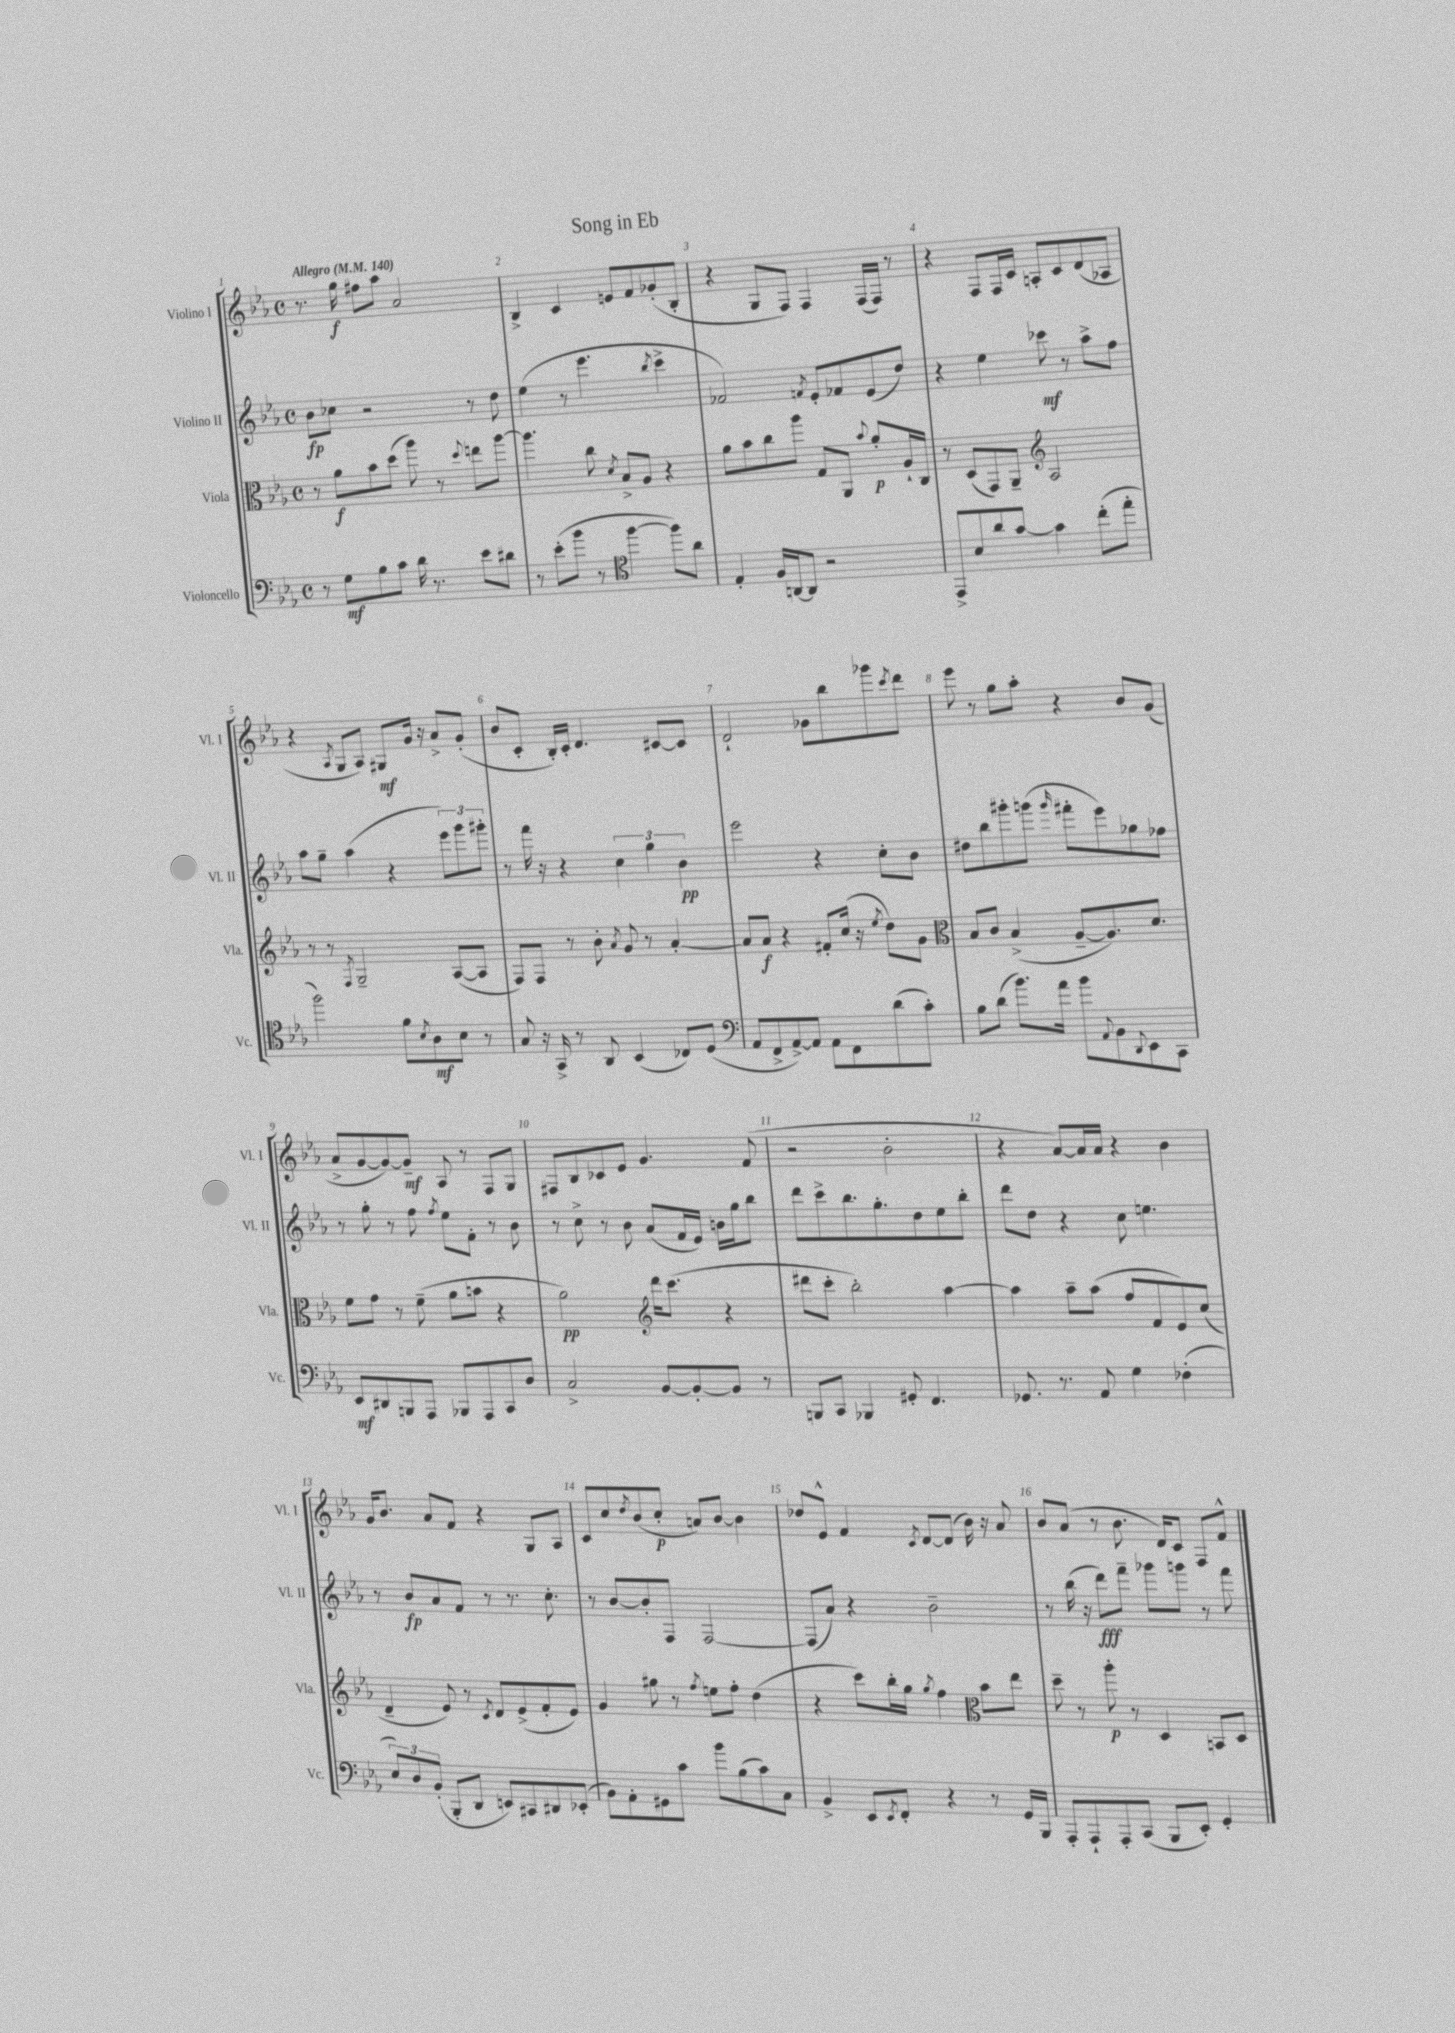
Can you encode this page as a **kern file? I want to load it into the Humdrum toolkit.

**kern	**kern	**kern	**kern
*staff4	*staff3	*staff2	*staff1
*clefF4	*clefC3	*clefG2	*clefG2
*k[b-e-a-]	*k[b-e-a-]	*k[b-e-a-]	*k[b-e-a-]
*M4/4	*M4/4	*M4/4	*M4/4
*met(c)	*met(c)	*met(c)	*met(c)
*MM140	*MM140	*MM140	*MM140
8r	8r	8b-\L	8.r
8G\L	8a-\L	8cc-\J	.
.	.	.	16gg\
8B-\	8b-\	2r	8ff#\L
8c\J	(8dd\J	.	8aa-\J
16d\	8aa-\)	.	2a-/
8.r	.	.	.
.	8r	.	.
.	8qqdd/	.	.
8e-\L	8ee\L	8r	.
8d#\J	[8aa-\J	8dd\	.
=	=	=	=
8r	4.aa-\]	(4ee-\	4B-^/
(8e-'\L	.	.	.
8b-\J	.	8r	4c/
8r	8cc\	4.eee-\	.
*clefC4	*	*	*
.	8qd/	.	.
[4ff\	8B-^/L	.	8e/L
.	8A-/J	.	8f/
.	.	8qbb-/	.
8ff\]L)	4r	4ccc^\	(8g-'/
8a-\J	.	.	8B-'/J
=	=	=	=
4E-'/	8a-\L	2f-/)	4r
.	8b-\	.	.
16F/LL	8cc\	.	8G/L
[16AA/J	.	.	.
8AA/]J	8aa-\J	.	8F/J)
.	.	8qf/	.
2r	8G/L	8e-'/L	4F/
.	8AA-/J	8f-/	.
.	8qqb-/	.	.
.	8a-'/L	(8e-/	(16F/LL
.	.	.	16F/JJ)
.	16A-`/L	8dd/J)	8r
.	16C/JJ	.	.
=	=	=	=
8EE-^/L	8r	4r	4r
8B-/	(8D/L	.	.
8a-/	8GG/)	4ee-\	8F/L
[8g/J	8AA-~/J	.	16F/L
.	.	.	16c/JJ
*	*clefG2	*	*
4g\]	2A-/	8ccc-\	8A'/L
.	.	8r	8c/
(8cc'\L	.	8aa-^\L	(8d/
8ee-'\J	.	8ff\J	8A-/J
=	=	=	=
2ff\)	8r	8aa-\L	4r
.	8r	8gg~\J	.
.	8qF/	.	8qA-/
.	2G~/	(4aa-\	8G/L
.	.	.	8A-/J)
8f\L	.	4r	8G#/L
8qB-/	.	.	.
8A-\	.	.	16g/Jk
.	.	.	16r
8B-\J	([8A-/L	12eee-\L)	8a-^/L
.	.	12ggg\	.
8r	8A-/]J	.	(8g'/J
.	.	12ggg#'\J	.
=	=	=	=
8G/	8F/L)	8r	8b-/L
16r	8F/J	16fff\	8c'/J
16GG^/	.	16r	.
8r	8r	4r	16B-'/LL)
.	.	.	16c'/JJ
8AA-/	8b-'\	.	4.d/
.	8qa-/	.	.
(4BB-/	8g/	6cc\	.
.	8r	.	.
.	.	6gg\	.
8C-/L)	[4a-'/	.	[8c#/L
.	.	6b-\	.
(8D/J	.	.	8c#/]J
=	=	=	=
*clefF4	*	*	*
8AA-/L	8a-/]L	2eee-\	2d`/
8FF^/	8a-/J	.	.
[8AA-^/)	4r	.	.
8AA-/]J	.	.	.
8AA-\L	8f#'/L	4r	8g-\L
8FF\	(16cc/Jk	.	8bb-\
.	16r	.	.
.	8qee-/	.	.
(8d\	8dd\L)	8cc'\L	8ggg-\
.	.	.	8qccc/
8c'\J)	8g\J	8b-\J	8ddd\J
=	=	=	=
*	*clefC3	*	*
8B-\L	8B-/L	8dd#\L	8eee-\
(8d\J	8c/J	8bb-\	8r
8.b-\L)	(4B-^/	8ggg#'\	8gg\L
.	.	(8ggg\J	8aa-'\J
16a-\Jk	.	.	.
.	.	16qqggg/	.
8b-\L	[8A-~/L	8fff#'\L	4r
8qqAA-/	.	.	.
8BB-\	8.A-/])	8eee-\)	.
8qqDD/	.	.	.
8EE-\	.	8gg-\	8b-/L
.	8.d/J	.	.
8CC\J	.	8ff-\J	(8g/J
=	=	=	=
8EE-/L	8f\L	8r	8a-^/L
8DD#/	8g\J	8gg'\	[8g/
8BBB/	8r	8r	8g/_)
8AAA-/J	(8f~\	8ff\	8g~/]J
.	.	8qff/	.
8BBB-/L	8a-\L	8ee-\L	8A-/
8AAA-/	8b\J	8f'\J	8r
8CC/	4r	8r	8F/L
8D/J	.	8b-\	8G/J
=	=	=	=
2C^/	2a-\)	8r	8F#/L
.	.	8cc^\	8B-/
.	.	8r	8c-/
.	.	8b-\	8e-/J
*	*clefG2	*	*
[8BB-/L	16ddd\LK	(8a-/L	4.g/
.	(8.ccc\J	.	.
8BB-'/_	.	16f/L	.
.	.	16e-/JJ)	.
8BB-/]J	4r	16b\LL	.
.	.	16gg\J	.
8r	.	8bb-\J	(8f/
=	=	=	=
8BBB/L	8ddd#\L	8ddd\L	2r
8CC/J	8ccc'\J	8ccc^\	.
4BBB-/	2bb-'\)	8.bb-\	.
.	.	8.gg'\	.
8GG#'/	.	.	2b-'\
4.FF/	.	8dd\	.
.	[4aa-\	8ee-\	.
.	.	8bb-'\J	.
=	=	=	=
8.GG-/	4aa-\]	8ddd\L	4r
.	.	8dd\J	.
8.r	.	.	.
.	8aa-~\L	4r	[8a-/L)
8AA-/	(8aa-\J	.	16a-/]L
.	.	.	16a-/JJ
4G\	8ff/L	8cc\	4r
.	8f/	4.ee\	.
(4F-'\	8e-/)	.	4b-\
.	(8cc/J	.	.
=	=	=	=
12E-/L)	4d~/	8r	16g/LK
.	.	.	8.b-/J
12D/	.	.	.
.	.	8b-/L	.
(12BB-'/J	.	.	.
8BBB-'/L	8e-/)	8a-/	8a-/L
8DD/J	8r	8f/J	8f/J
.	8qc/	.	.
8EE/L)	8d/L	8r	4r
8CC#/	(8e-^/	8.r	.
8DD#/	8f'/	.	8G/L
.	.	8.cc'\	.
(8EE-'/J	8e-/J)	.	8A-/J
=	=	=	=
8BB-\L)	4g/	8r	8c/L
8AA-'\	.	[8b-/L	8cc/
.	.	.	8qdd/
8GG#\	8gg#\	8b-'/]	(8b-/
8c\J	8r	8F/J	8cc'/J
.	8qff/	.	.
8b-\L	8ee\L	[2F/	8a/L)
(8B-\	8ff'\J	.	[8b-/J
8c\)	(4dd\	.	4b-\]
8C\J	.	.	.
=	=	=	=
4BB-^/	4r	(8F/]L	8dd-/L
.	.	8a-/J)	8e-^^/J
8EE-/L	8ccc\L)	4r	4f/
8qEE-/	.	.	.
8FF'/J	16bb-'\L	.	.
.	16gg\JJ	.	.
.	8qgg/	.	8qc/
4r	4ff\	2b-~\	[8d/L
.	.	.	(8d/]J
*	*clefC3	*	*
8r	8b-\L	.	16b-\)
.	.	.	16r
16GG/LL	8ee-\J	.	8a-/
16BBB-/JJ	.	.	.
=	=	=	=
8AAA-'/L	8dd~\	8r	8b-/L
8AAA-`/	8r	(16bb-\	(8a-/J
.	.	16r	.
8AAA-'/	8aa-'\	8ddd\L)	8r
(8CC/J	8r	8fff~\J	8.b-\
8BBB-/L	4D/	8ggg-\L	.
.	.	.	16d/LK)
8EE-'/J)	.	8ggg\J	8c/J
4GG'/	8BB/L	8r	8F/L
.	8D/J	8fff\	8f^^/J
==	==	==	==
*-	*-	*-	*-
